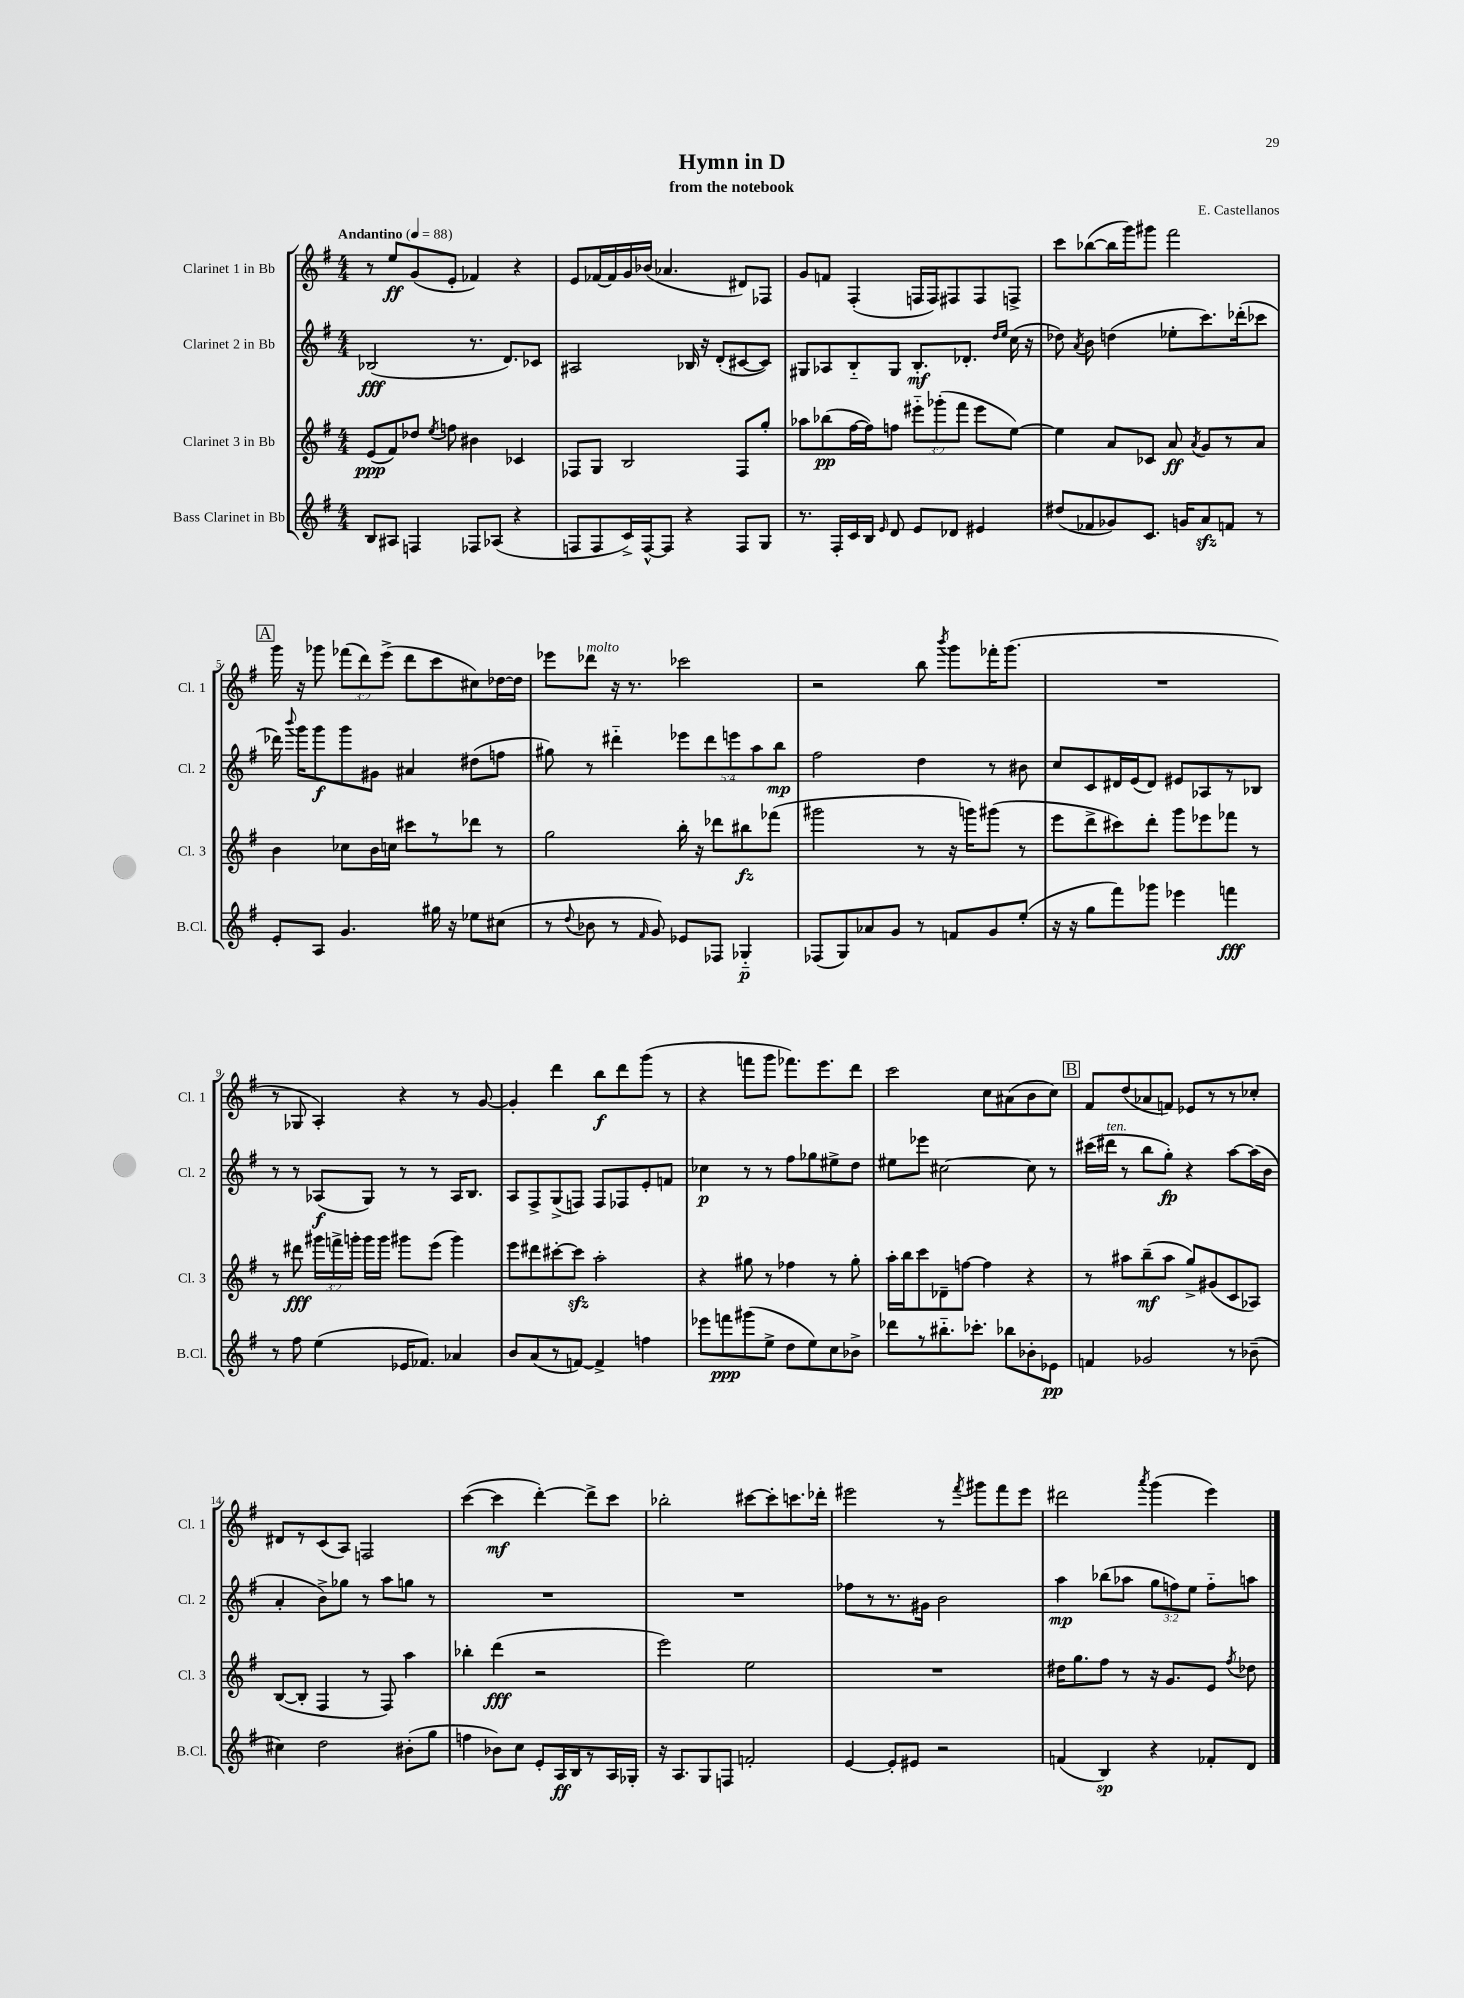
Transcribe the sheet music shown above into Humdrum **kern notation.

**kern	**kern	**kern	**kern
*staff4	*staff3	*staff2	*staff1
*clefG2	*clefG2	*clefG2	*clefG2
*k[f#]	*k[f#]	*k[f#]	*k[f#]
*M4/4	*M4/4	*M4/4	*M4/4
*MM88	*MM88	*MM88	*MM88
8B/L	(8e/L	(2B-/	8r
8A#/J	8f#/)	.	8ee/L
4F/	8dd-/J	.	(8g/
.	8qee/	.	.
.	8ff\	.	8e'/J
8F-/L	4b#\	8.r	4f-/)
(8A-/J	.	.	.
.	.	8.d/L)	.
4r	4c-/	.	4r
.	.	8c-/J	.
=	=	=	=
8F/L	8F-/L	2A#/	8e/L
8F/	8G/J	.	[16f-/L
.	.	.	16f-/]
16c^/L)	2B/	.	16g/
[16F^^/J	.	.	(16b-/JJ
8F/]J	.	.	4.a-/
4r	.	16B-/	.
.	.	16r	.
.	.	(8d'/L	.
8F/L	8F-/L	[8c#/	8d#/L)
8G/J	8gg'/J	8c#/]J)	8F-/J
=	=	=	=
8.r	8aa-\L	8G#/L	8g/L
.	(8bb-\	8A-/	8f/J
16F#'/LL	.	.	.
16c/	[16ff#\L	8B'~/	(4F#'/
16B/JJ	16ff#\]J)	.	.
16qqe/	.	.	.
8d/	8ff\J	8G#/J	.
8e/L	12eee#'~\L	8.B'/L	16F/LL
.	.	.	16F/J)
.	(12ggg-'\	.	.
8d-/J	.	.	8F#/
.	12fff#\J	.	.
.	.	8.d-'/J	.
4e#/	8eee#\L	.	8F#/
.	.	16qqdd/LL	.
.	.	16qqee/JJ	.
.	[8ee\J)	(16cc\	8F^/J
.	.	16r	.
=	=	=	=
(8dd#/L	4ee\]	8dd-\)	8ccc\L
.	.	8qa/	.
8f-/	.	8b\	([8bb-\
8g-/)	8a/L	(4dd\	16bb-\]L
.	.	.	16ggg\J)
8.c/J	8c-/J	.	8ggg#\J
.	8a/	8ee-'\L	2fff#\
16g/LK	.	.	.
.	8qa/	.	.
8a/	8g/L	8.ccc\)	.
8f/J	8r	.	.
.	.	(16ddd-'\k	.
8r	8a/J	8ccc-\J	.
=	=	=	=
8e'/L	4b\	16ddd-\)	16ggg\
.	.	8qqbbb/	.
.	.	16ggg\LK	16r
8A/J	.	8ggg\	8ggg-\
4.g/	8cc-\L	8ggg\	(12fff-\L
.	.	.	12ddd\)
.	16b\L	8g#\J	.
.	.	.	(12eee^\J
.	16cc\JJ	.	.
.	8ccc#\L	4a#/	8ddd\L
16gg#\	8r	.	8ccc\
16r	.	.	.
8ee-\L	8ddd-\J	(8dd#\L	8cc#\)
(8cc#\J	8r	8ff\J	[16dd-\L
.	.	.	16dd-\]JJ
=	=	=	=
8r	2gg\	8gg#\)	8eee-\L
8qqdd/	.	.	.
8b-\	.	8r	8ddd-\J
8r	.	4ddd#'~\	16r
.	.	.	8.r
16qqf#/	.	.	.
8g/)	.	.	.
8e-/L	16bb'\	10eee-\L	2ccc-\
.	16r	.	.
.	.	10ddd#\	.
8F-/J	8ddd-\L	.	.
.	.	10eee\	.
4G-'~/	8bb#\	.	.
.	.	10aa\	.
.	(8fff-\J	.	.
.	.	10bb\J	.
=	=	=	=
(8F-/L	2ggg#\	2ff#\	2r
8G/)	.	.	.
8a-/	.	.	.
8g/J	.	.	.
8r	8r	4dd\	8bb\
.	.	.	8qbbb/
8f/L	16r	.	8ggg\L
.	16ggg\LK)	.	.
8g/	(8ggg#\J	8r	16fff-'\K
.	.	.	(8.ggg\J
(8ee'/J	8r	8b#\	.
=	=	=	=
16r	8eee\L	8cc/L	1r
16r	.	.	.
8gg\L	8ddd^\	8c/	.
8fff#\)	8ccc#\)	16d#/L	.
.	.	(16e/J	.
8ggg-\J	8ddd'\J	8d#/J)	.
4eee-\	8ggg\L	8e#/L	.
.	8eee-\	8A-/	.
4fff\	8fff-\J	8r	.
.	8r	8B-/J	.
=	=	=	=
8r	8r	8r	8r
8ff#\	8ddd#\	8r	8G-/
(4ee\	24ggg#\LL	(8A-/L	4A'/)
.	24fff^\	.	.
.	24ggg'\JJ	.	.
.	16ggg\LL	8G/J)	.
.	16ggg\JJ	.	.
16e-/LK	8ggg#\L	8r	4r
8.f-/J)	.	.	.
.	(8eee\J	8r	.
4a-/	4ggg#\)	16A-/LK	8r
.	.	8.B/J	.
.	.	.	[8g/
=	=	=	=
8b/L	8eee\L	8A/L	4g'/]
(8a/	8ddd#\	8F#^/	.
8r	[8ccc#'\	(8G^/	4ddd\
[8f/J)	8ccc#\]J	8F/J)	.
4f^/]	2aa'\	8F/L	8bb\L
.	.	8F-/	8ddd\
4ff\	.	8e'/	(8ggg\J
.	.	8f/J	8r
=	=	=	=
8eee-\L	4r	4cc-\	4r
8fff\	.	.	.
(8ggg#\	8gg#\	8r	8fff\L
8ee^\J	8r	8r	8ggg\J
8dd\L	4ff-\	8ff#\L	8.fff-\L)
8ee\)	.	8gg-\	.
.	.	.	8.eee\
8cc\	8r	8ee#^\	.
8b-^\J	8gg#'\	8dd\J	8ddd\J
=	=	=	=
8ddd-\L	16aa'\LL	8ee#\L	2ccc\
.	16bb\J	.	.
8r	8ccc\	8eee-\J	.
8.bb#'~\	8d-~\	[2cc#\	.
.	[8ff\J	.	.
8.ccc-'\J	.	.	.
.	4ff\]	.	8cc\L
8bb-\L	.	.	(8a#\
8b-'\	4r	8cc#\]	8b\
8e-\J	.	8r	8cc\J)
=	=	=	=
4f/	8r	(16ccc#\LL	8f#/L
.	.	16ddd#\JJ	.
.	8aa#\L	8r	(8dd/
2g-/	(8bb~\	8bb\L	8a-/
.	8aa#\J	8gg'\J)	8f/J)
.	8gg^/L)	4r	8e-/L
.	(8g#/	.	8r
8r	8c/	[8aa\L	8r
(8b-~\	8A-/J)	(16aa\]L	8cc-'/J
.	.	16b\JJ	.
=	=	=	=
4cc#\)	([8B/L	4a'/	8d#/L
.	8B'/]J	.	8r
2dd\	4F#/	8b^\L)	(8c/
.	.	8gg-\J	8A/J)
.	8r	8r	2F/
.	8F#/)	8aa\L	.
(8b#'\L	4aa\	8gg\J	.
8gg\J	.	8r	.
=	=	=	=
4ff\	4bb-'\	1r	([4ccc\
8b-\L)	(4ddd\	.	4ccc\]
8cc\J	.	.	.
8e'/L	2r	.	[4ddd'\)
16A/L	.	.	.
16B/J	.	.	.
8r	.	.	8ddd^\]L
16A/L	.	.	8ccc\J
16G-'/JJ	.	.	.
=	=	=	=
16r	2eee\)	1r	2bb-'\
8.A/L	.	.	.
8G/	.	.	.
8F/J	.	.	.
2f'/	2ee\	.	[8ccc#\L
.	.	.	8ccc#'\]
.	.	.	8.ccc\
.	.	.	16ddd-'\Jk
=	=	=	=
[4e/	1r	8ff-\L	2eee#\
.	.	8r	.
8e'/]L	.	8.r	.
8e#/J	.	.	.
.	.	16g#\Jk	.
2r	.	2b\	8r
.	.	.	8qfff#/
.	.	.	8ggg#\L
.	.	.	8fff#\
.	.	.	8eee#\J
=	=	=	=
(4f/	16dd#\LK	4aa\	2ddd#\
.	8.gg\	.	.
4B/)	8ff#\J	(8bb-\L	.
.	8r	8aa-\J	.
.	.	.	8qaaa/
4r	16r	12gg\L	(4ggg\
.	8.g/L	.	.
.	.	12ff\)	.
.	.	12ee\J	.
8f-'/L	8e/J	8ff'~\L	4eee\)
.	8qff#/	.	.
8d/J	8dd-\	8aa\J	.
==	==	==	==
*-	*-	*-	*-
